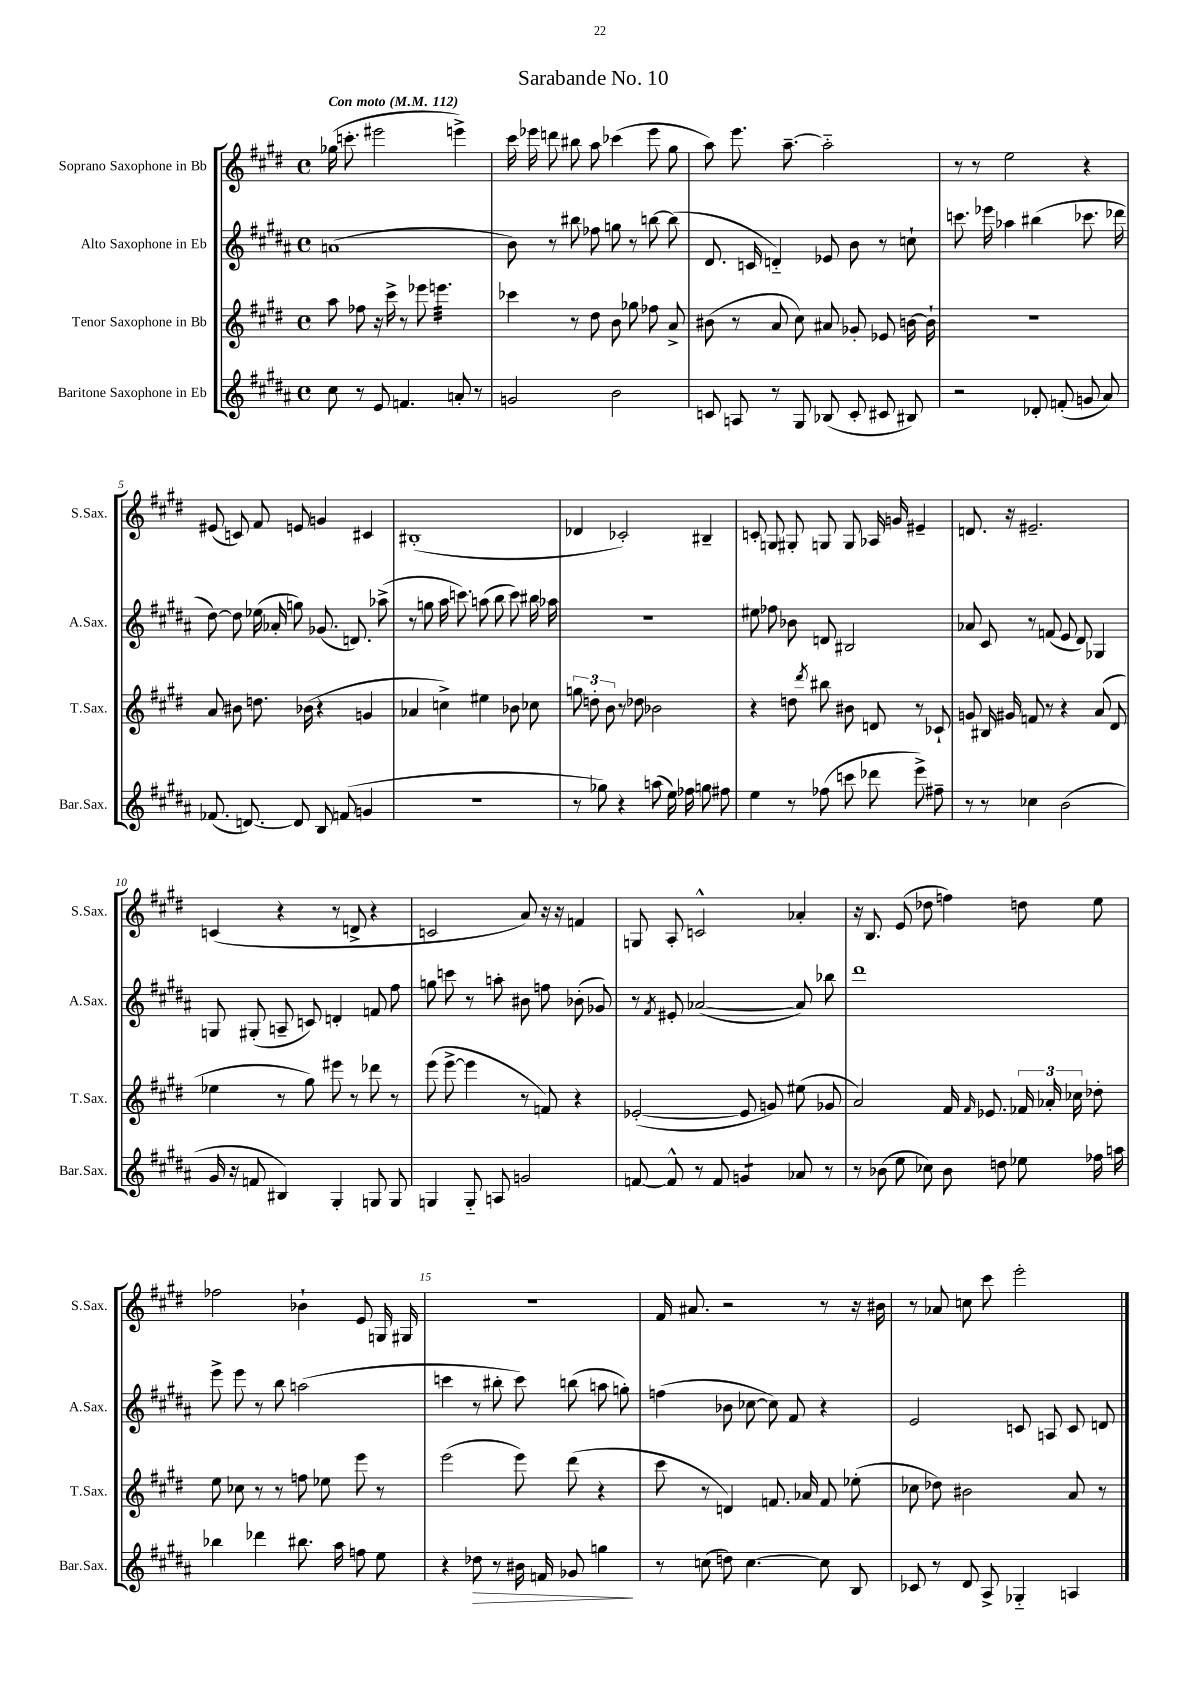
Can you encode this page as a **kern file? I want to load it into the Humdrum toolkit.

**kern	**dynam	**kern	**kern	**kern
*part4	*part4	*part3	*part2	*part1
*staff4	*staff4	*staff3	*staff2	*staff1
*I"Baritone Saxophone in Eb	*	*I"Tenor Saxophone in Bb	*I"Alto Saxophone in Eb	*I"Soprano Saxophone in Bb
*I'Bar.Sax.	*	*I'T.Sax.	*I'A.Sax.	*I'S.Sax.
*clefG2	*	*clefG2	*clefG2	*clefG2
*k[f#c#g#d#a#]	*	*k[f#c#g#d#]	*k[f#c#g#d#a#]	*k[f#c#g#d#]
*M4/4	*	*M4/4	*M4/4	*M4/4
*met(c)	*	*met(c)	*met(c)	*met(c)
*MM112	*	*MM112	*MM112	*MM112
=1	=1	=1	=1	=1
!	!	!	!	!LO:TX:a:B:t=Con moto
8cc#\	.	8aa\	(1an	(16gg-X\
.	.	.	.	8.cccn'\
8r	.	8ff-X\	.	.
8e/	.	16r	.	2eee#X\
.	.	16ccc#^\	.	.
4.fn/	.	8r	.	.
.	.	8eee-X\	.	.
*	*	*tremolo	*	*
.	.	32eeen\LLL	.	.
.	.	32eeen\	.	.
.	.	32eeen\	.	.
.	.	32eeen\	.	.
8an'/	.	32eeen\	.	4eeen^\)
.	.	32eeen\	.	.
.	.	32eeen\	.	.
.	.	32eeen\	.	.
8r	.	32eeen\	.	.
.	.	32eeen\	.	.
.	.	32eeen\	.	.
.	.	32eeen\JJJ	.	.
*	*	*Xtremolo	*	*
=2	=2	=2	=2	=2
2gn/	.	4ccc-X\	8b\)	16ccc#\
.	.	.	.	16eee-X\
.	.	.	8r	8dddn\
.	.	8r	8bb#X\	8bb#X\
.	.	8dd#\	8ff-X\	8aa\
2b\	.	8b\	8ggn\	(4ccc-X\
.	.	8gg-X\	8r	.
.	.	8ff-X\	[8bbn\	8eee-\
.	.	8a^/	(8bb\]	8gg#\
=3	=3	=3	=3	=3
8cn/	.	(8b#X\	8.d#/	8aa\)
8An/	.	8r	.	8.eee\
.	.	.	16cn/	.
8r	.	8a/	4dn/)	.
.	.	.	.	[8.aa~\
8G#/	.	8cc#\)	.	.
(8B-X/	.	8a#X/	8e-X/	2aa\]
8c'/	.	8g-X'/	8b\	.
8c#X/	.	8e-X/	8r	.
8B#X/)	.	[16bn\	8ccn`\	.
.	.	16b`\]	.	.
=4	=4	=4	=4	=4
2r	.	1r	8.cccn\	8r
.	.	.	.	8r
.	.	.	16eee-X\	.
.	.	.	4aa-X\	2ee\
8d-X'/	.	.	(4bb#X\	.
(8fn'/	.	.	.	.
8gn/	.	.	8.ccc-X\	4r
8a#/)	.	.	.	.
.	.	.	16ddd-X\	.
!!LO:LB:g=z
=5	=5	=5	=5	=5
(8.f-X/	.	8a/	[8dd#\)	(8e#X/
.	.	8b#X\	8dd#\]	8cn/)
[8.dn/)	.	.	.	.
.	.	8.ddn\	(16ee-X\	8f#/
.	.	.	16a-X'/	.
8d/]	.	.	8ggn\)	8en/
.	.	(16b-X\	.	.
8B/	.	4r	(8.g-X/	4gn/
(8fn/	.	.	.	.
.	.	.	8.dn/)	.
4gn/	.	4gn/	.	4c#X/
.	.	.	(8aa-X^\	.
=6	=6	=6	=6	=6
1r	.	4a-X/	8r	(1B#X'
.	.	.	8ggn\	.
.	.	4ccn^\)	16aa#\	.
.	.	.	8.cccn\)	.
.	.	4ee#X\	(8aan\	.
.	.	.	8bb\	.
.	.	8b-X\	8ccc\)	.
.	.	8cc-X\	16bb#X\	.
.	.	.	16aa-X\	.
=7	=7	=7	=7	=7
8r	.	12ggn\	1r	4d-X/
.	.	12ddn'\	.	.
8gg-X\)	.	.	.	.
.	.	12b\	.	.
4r	.	8r	.	2c-X'/)
.	.	8dd-X\	.	.
(8aan\	.	2b-X\	.	.
16ee\)	.	.	.	.
16ff-X\	.	.	.	.
8ggn\	.	.	.	4B#X~/
8ff#X\	.	.	.	.
=8	=8	=8	=8	=8
4ee\	.	4r	8ee#X\	8cn'/
.	.	.	8ff-X\	8Gn/
8r	.	8ddn\	8b-X\	8G#X'/
.	.	8qddd#/	.	.
(8ff-X\	.	8bb#X\	8dn/	8Gn/
8cccn\	.	8b#X\	2B#X/	8G/
8ddd-X\	.	8dn/	.	16A-X/
.	.	.	.	16gn/
8eee^\)	.	8r	.	4e#X~/
8ff#X~\	.	8c-X`/	.	.
=9	=9	=9	=9	=9
8r	.	8gn/	8a-X/	8.dn/
8r	.	16B#X/	8c#/	.
.	.	16g#X/	.	16r
4cc-X\	.	8fn/	8r	2.e#X~/
.	.	8r	(8fn/	.
(2b\	.	4r	8e/	.
.	.	.	8d#/)	.
.	.	(8a/	4G-X/	.
.	.	8d#/	.	.
!!LO:LB:g=z
=10	=10	=10	=10	=10
16g#/	.	4ee-X\	8Gn/	(4cn/
16r	.	.	.	.
8fn/	.	.	(8G#X'/	.
4B#X/)	.	8r	8An~/	4r
.	.	8gg#\)	8cn/)	.
4G#'/	.	8eee#X\	4dn'/	8r
.	.	8r	.	8dn^/
8Gn/	.	8ddd-X\	8fn/	4r
8G/	.	8r	8ff#\	.
=11	=11	=11	=11	=11
4Gn/	.	(8eee\	8ggn\	2cn/
.	.	[8eee^\	8cccn\	.
8G/	.	4eee\]	8r	.
8An/	.	.	8aan'\	.
2gn/	.	8r	8b#X\	8a/)
.	.	8fn/)	8ffn\	16r
.	.	.	.	16r
.	.	4r	(8b-X'\	4fn/
.	.	.	8g-X/)	.
=12	=12	=12	=12	=12
[8fn/	.	([2e-X'/	8r	8Gn/
.	.	.	8qf#/	.
8f^^/]	.	.	8e#X'/	8A'/
8r	.	.	([2a-X/	2cn^^/
8f/	.	.	.	.
*tremolo	*	*	*	*
8gn/L	.	8e-/]	.	.
8gn/J	.	8gn/)	.	.
*Xtremolo	*	*	*	*
8a-X/	.	(8ee#X\	8a-/])	4a-X'/
8r	.	8g-X/	8bb-X\	.
=13	=13	=13	=13	=13
8r	.	2a/)	1ddd#	16r
.	.	.	.	8.B/
(8b-X\	.	.	.	.
8ee\	.	.	.	(8e/
8cc-X\)	.	.	.	8dd-X\
8b-\	.	16f#/	.	4ffn\)
.	.	16qqf#/	.	.
.	.	8.e-X/	.	.
8ddn\	.	.	.	.
8ee-X\	.	24f-X/	.	8ddn\
.	.	24a-X'/	.	.
.	.	24cc-X\	.	.
16ff-X\	.	8dd-X'\	.	8ee\
16aan\	.	.	.	.
!!LO:LB:g=z
=14	=14	=14	=14	=14
4bb-X\	.	8ee\	8eee^\	2ff-X\
.	.	8cc-X\	8eee\	.
4ddd-X\	.	8r	8r	.
.	.	8r	8bb\	.
8.bb#X\	.	8ffn\	(2aan\	4b-X`\
.	.	8ee-X\	.	.
16aa#\	.	.	.	.
8ffn\	.	8eee\	.	8e/
8ee\	.	8r	.	16Gn/
.	.	.	.	16G#X/
=15	=15	=15	=15	=15
4r	.	(2eee\	4cccn\	1r
!	!LO:HP:b	!	!	!
8dd-X\	>	.	8r	.
8r	.	.	8bb#X'\	.
16b#X\	.	8eee\)	8ccc\)	.
16fn/	.	.	.	.
8g-X/	.	(8ddd#\	(8bbn\	.
4ggn\	.	4r	8aan\	.
.	.	.	8ggn'\)	.
.	]	.	.	.
=16	=16	=16	=16	=16
8r	.	8ccc#\	(4ffn\	16f#/
.	.	.	.	8.a#X/
(8ccn\	.	8r	.	.
8ddn\)	.	4dn/)	8b-X\	2r
[4.cc\	.	.	[8cc-X\	.
.	.	8.fn/	8cc-\])	.
.	.	.	8f#/	.
.	.	16a-X/	.	.
8cc\]	.	8f/	4r	8r
8B/	.	(8ee-X'\	.	16r
.	.	.	.	16b#X\
=17	=17	=17	=17	=17
8c-X/	.	8cc-X\	2e/	8r
8r	.	8dd-X\)	.	8a-X/
8d#/	.	2b#X\	.	8ccn\
8A#^/	.	.	.	8ccc#\
4G-X/	.	.	8cn/	2eee'\
.	.	.	8An/	.
4An/	.	8a/	8c/	.
.	.	8r	8dn/	.
==	==	==	==	==
*-	*-	*-	*-	*-
